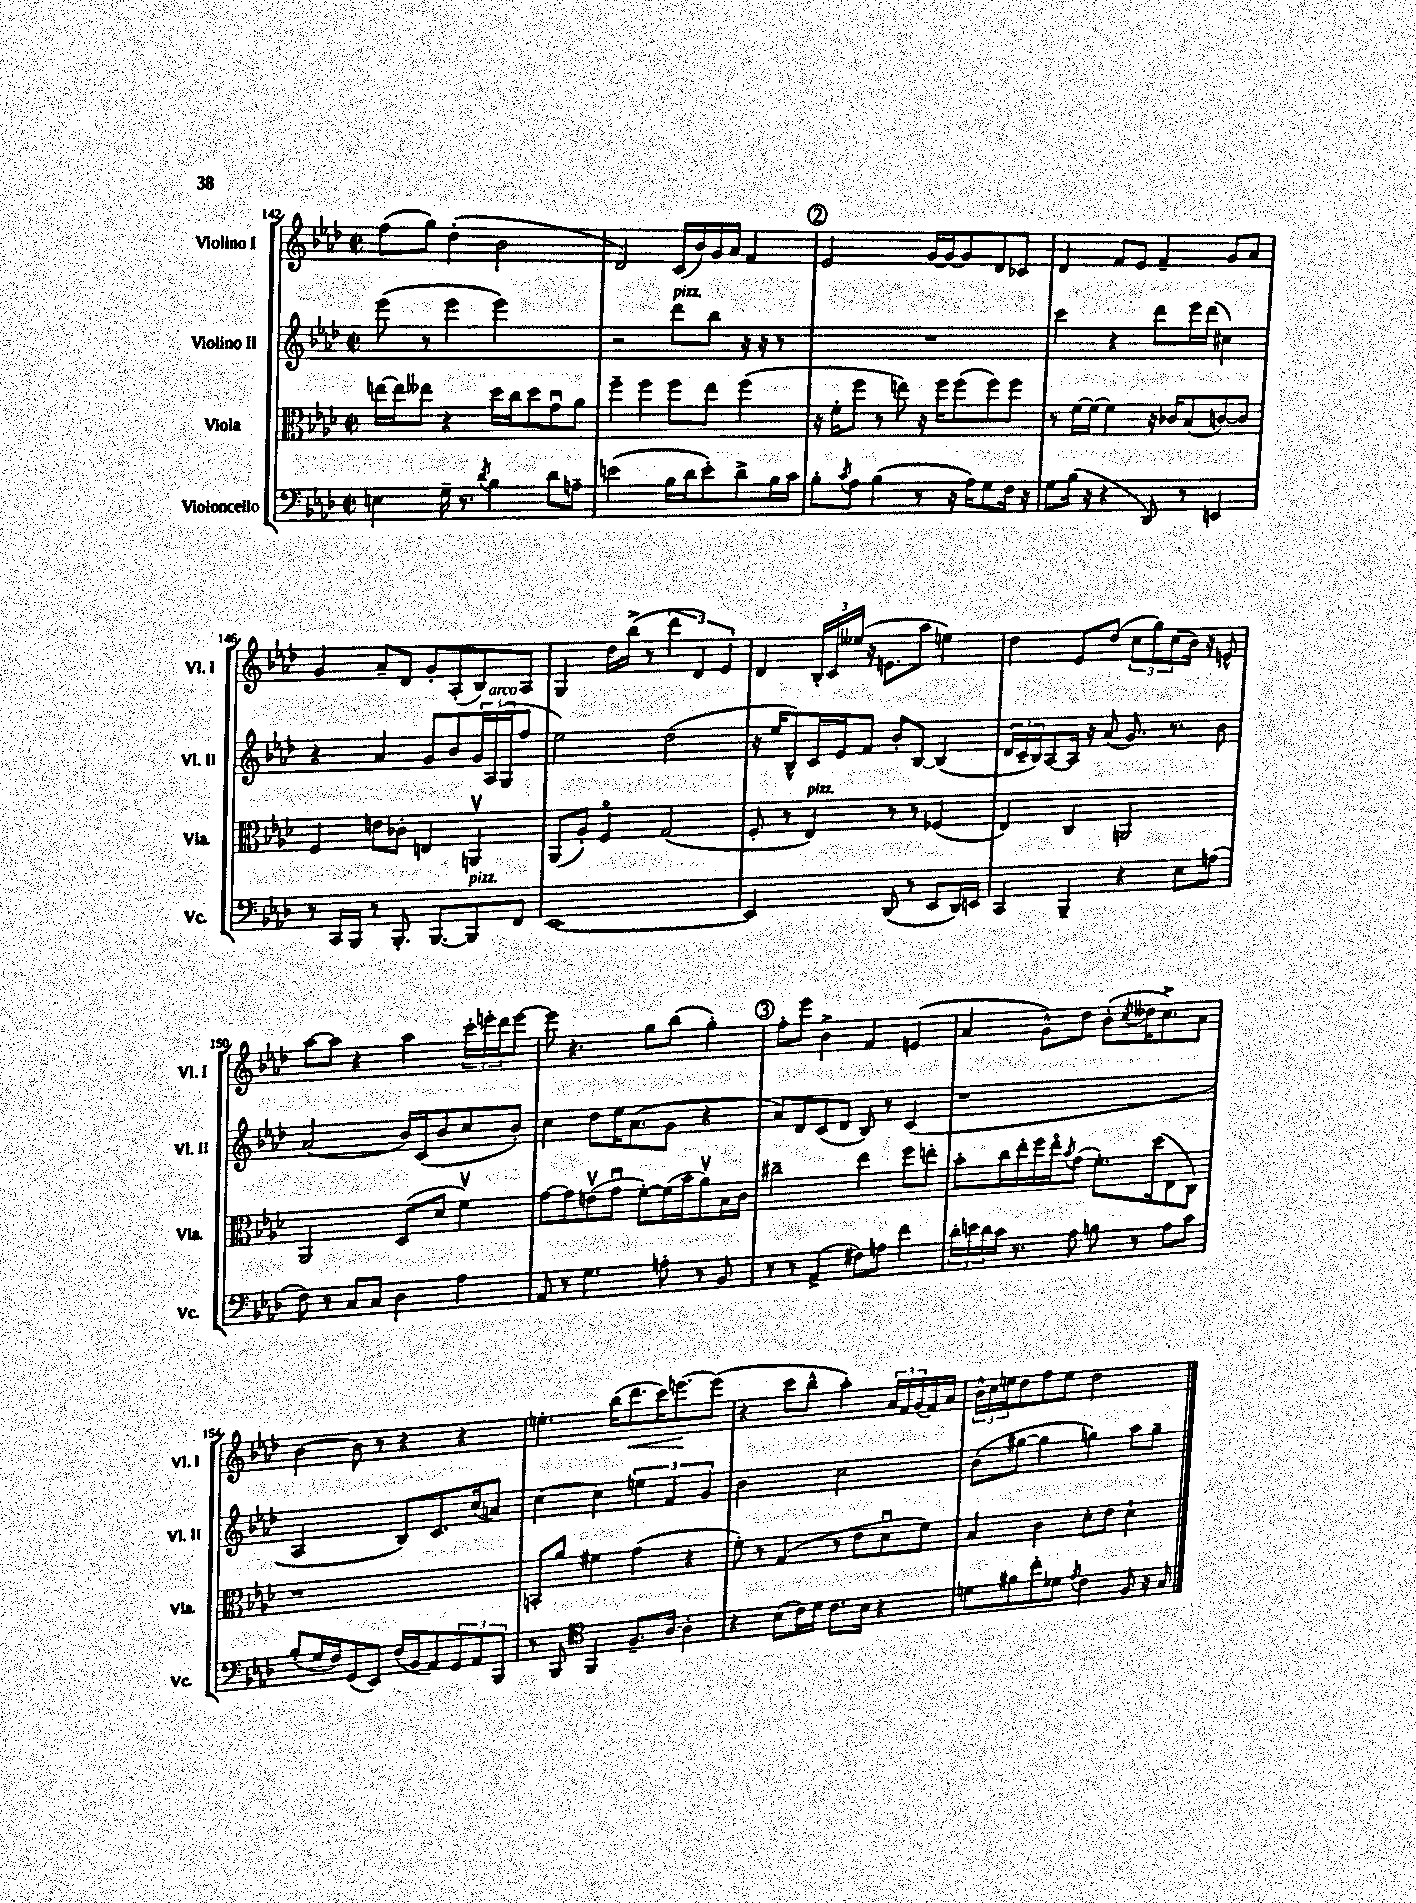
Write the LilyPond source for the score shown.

<<
\new StaffGroup <<
\new Staff = "s0" \with { instrumentName = "Violino I" shortInstrumentName = "Vl. I" } {
    \clef treble \key aes \major \defaultTimeSignature \time 2/2
    f''8( g''8) des''4-.( bes'2 |
    des'2) c'16( bes'16) g'16 aes'16 f'4 |
    \mark \markup { \circle "2" } ees'2 g'16~ g'16~ g'8 des'8 ces'8 |
    des'4 f'8 ees'8 f'4-- g'8 aes'8 |
    g'4 aes'8-- des'8 g'8-. aes8-.( bes8) aes8 |
    g4 des''16 bes''16->( r8 \tuplet 3/2 { des'''4 des'4) ees'4 } |
    des'4 \tuplet 3/2 { bes16-. c'16 eeses''16( } r16 e'8. aes''8 e''4) |
    des''4 ees'8 des''8( \tuplet 3/2 { c''8 g''8) c''8( } bes'16) r16 e'8-^ |
    aes''8~ aes''8 r4 aes''4 \tuplet 3/2 { c'''16-. e'''16-. des'''16 } e'''8~ |
    e'''8 r4. g''8 bes''8( g''4-.) |
    \mark \markup { \circle "3" } f''8-. ees'''8 bes'4-> f'4 e'4( |
    aes'4 g'8-^) des''8 bes'8-.( \acciaccatura { c''8 } deses''16 c''8.->) aes'8 |
    bes'4~ bes'8 r8 r4 r4 |
    e''4.-. bes''16( des'''8.\< c'''16) e'''8.~\! e'''8( |
    r4 c'''8 bes''8-^ aes''4-.) \tuplet 3/2 { aes'16 f'16 g'16( } f'16) aes'16 |
    \tuplet 3/2 { bes'16-^ c''16 e''16 } des''8 f''8 e''8 des''2 \bar "|." |
}
\new Staff = "s1" \with { instrumentName = "Violino II" shortInstrumentName = "Vl. II" } {
    \clef treble \key aes \major \defaultTimeSignature \time 2/2
    ees'''8( r8 ees'''4 ees'''2) |
    r2 des'''8^\markup { \italic "pizz." } bes''8 r16 r16 r8 |
    \mark \markup { \circle "2" } R1 |
    c'''4 r4 des'''8 ees'''16 des'''16( cis''4) |
    r4 aes'4 g'8 bes'8 \tuplet 3/2 { g'16 aes16^\markup { \italic "arco" }( g16 } f''8 |
    ees''2) des''2( |
    r16 ees''16 bes8-^) c'16 ees'16 f'8 bes'8-. bes8~ bes4( |
    \tuplet 3/2 { des'16 c'16-- bes16) } aes8~ aes16 r16 aes'8( g'8.) r8. bes'8 |
    aes'2( bes'16) c'16( bes'8 c''8 bes'8-.) |
    c''4 des''8 ees''16 aes'8.( g'8 r4 |
    \mark \markup { \circle "3" } aes'8) des'8 c'8( des'8 bes8) r8 c'4( |
    r1 |
    aes2 bes8) c'8. c''16( a'8) |
    c''4~ c''4 \tuplet 3/2 { e''4 f'4 g'4 } |
    bes'2 c''2 |
    bes'8( gis''8~ gis''4 g''4) aes''8 g''8-- \bar "|." |
}
\new Staff = "s2" \with { instrumentName = "Viola" shortInstrumentName = "Vla." } {
    \clef alto \key aes \major \defaultTimeSignature \time 2/2
    e''16~ e''16 eeses''8 r4 des''16 c''16 des''8 g'8\downbow aes'8 |
    f''4-- f''4 f''8 ees''8 f''4( |
    \mark \markup { \circle "2" } r16 f'16-. f''8 r8 e''8) r16 f''16 f''8( f''8) f''8 |
    r8 f'16~ f'16~ f'4 r16 ces'16 bes8( c'8~) c'8 |
    f4 e'8 ces'8-. e4 a,4\upbow |
    aes,8( aes8-.) f4\flageolet g2( |
    f8-. r8 ees4^\markup { \italic "pizz." }) r8 r8 fes4( |
    ees4) c4 a,2 |
    aes,2 des8( des'8 f'4\upbow) |
    g'8~ g'8 e'8\upbow( g'8\downbow f'8~-.) f'16( bes'16 aes'8\upbow) bes16 c'16 |
    \mark \markup { \circle "3" } cis''2-- ees''4 f''8 e''8-. |
    bes'8-. c''16 ees''16-. f''16 ees''16\flageolet \acciaccatura { bes'8 } g'8( f'8.-.) des''16( ees8 c8) |
    r1 |
    b,8-. aes'8 fis'4 g'4( r4 |
    f'8-.) r8 g4( r8 ees'8 des'8\downbow f'8) |
    bes4 c'4 des'8-. ees'8 des'4-! \bar "|." |
}
\new Staff = "s3" \with { instrumentName = "Violoncello" shortInstrumentName = "Vc." } {
    \clef bass \key aes \major \defaultTimeSignature \time 2/2
    e4 g16-- r8. \acciaccatura { des'8 } bes4 des'8 a8-- |
    e'2( bes16 des'16 e'8-.) des'8-> bes16 c'16 |
    \mark \markup { \circle "2" } bes8-. \acciaccatura { c'8 } aes8 bes4( r8 r16 aes16) g8 f16 r16 |
    g8 bes16( r16 r4 des,8) r8 e,4 |
    r8 c,16 bes,,16 r8 bes,,8.-. bes,,8.~ bes,,8^\markup { \italic "pizz." } f,8 |
    ees,1~ |
    ees,2 des,8( r8 ees,8 des,16) e,16 |
    c,4 bes,,4-- r4 ees8 a8( |
    f8) r8 c8 c8 des4 aes4 |
    aes,8 r8 g4. a8-. r8 bes,8 |
    \mark \markup { \circle "3" } r8 r8 aes,4->( fis8) a8 f'4 |
    \tuplet 3/2 { des'16-. e'16 des'16 } c'16 r8. aes8 b8 r8 aes8 c'8 |
    bes8-.( g16 f16) g,8( ees,8) f16( bes,16 aes,8) \tuplet 3/2 { g,8 aes,8 bes,,8 } |
    r8 bes,,8 \clef tenor f,4 f8.-- aes16~ aes4-. |
    r4 bes8( c'16) des'16 c'8. bes16 r4 |
    d'8 fis'8 c''8-. des'8 \acciaccatura { ees'8 } c'4 f8 r16 g16 \bar "|." |
}
>>
>>
\layout { \context { \Score currentBarNumber = #142 } }
